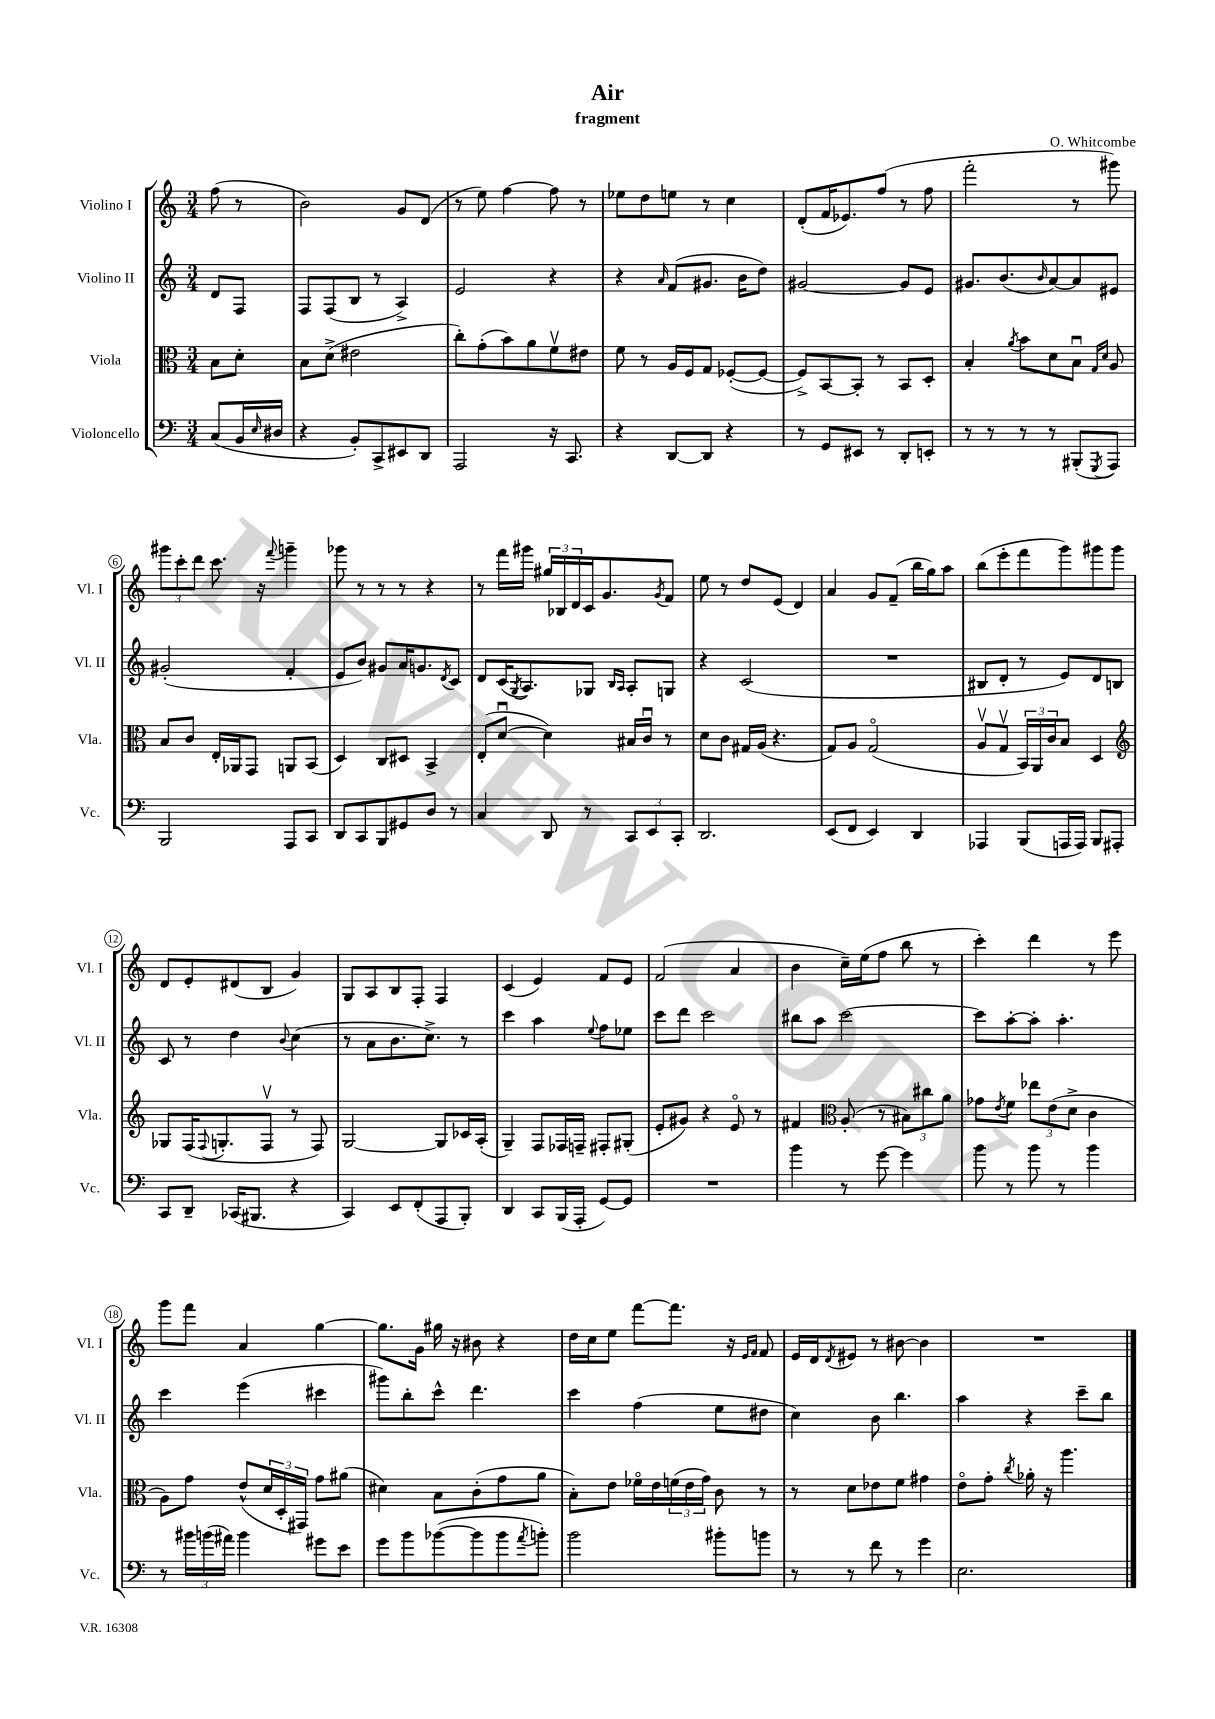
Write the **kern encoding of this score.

**kern	**kern	**kern	**kern
*staff4	*staff3	*staff2	*staff1
*clefF4	*clefC3	*clefG2	*clefG2
*k[]	*k[]	*k[]	*k[]
*M3/4	*M3/4	*M3/4	*M3/4
(8C	8B	8d	(8ff
16BB	8d'	8F	8r
16qqE	.	.	.
16D#	.	.	.
=	=	=	=
4r	8B	8F	2b)
.	(8d^	(8F	.
8BB')	2e#	8B	.
8CC^	.	8r	.
8EE#	.	4A^)	8g
8DD	.	.	(8d
=	=	=	=
2AAA	8cc')	2e	8r
.	(8g'	.	8ee)
.	8b)	.	[4ff
.	8a	.	.
16r	8fv	4r	8ff]
8.CC	.	.	.
.	8e#	.	8r
=	=	=	=
4r	8f	4r	8ee-
.	8r	.	8dd
.	.	16qqa	.
[8DD	16A	(8f	8ee
.	16F	.	.
8DD]	8G	8.g#	8r
4r	([8F-'	.	4cc
.	.	16b	.
.	8F-_	8dd)	.
=	=	=	=
8r	8F-^])	[2g#	(8d'
8GG	[8BB	.	16f
.	.	.	8.e-)
8EE#	8BB']	.	.
8r	8r	.	(8ff
8DD'	8BB	8g#]	8r
8EE'	8D'	8e	8ff
=	=	=	=
8r	4B'	8.g#	2fff'
8r	.	.	.
.	.	(8.b	.
.	8qa	.	.
8r	8b	.	.
.	.	16qqb	.
8r	8d	[8a)	.
(8BBB#'	8Bu	8a]	8r
.	16qqG	.	.
8qGGG	16qqd	.	.
8AAA)	8A	8e#	8ggg#)
=	=	=	=
2BBB	8B	(2g#'	12ggg#
.	.	.	12ccc'
.	8c	.	.
.	.	.	12ddd
.	16E'	.	8.ccc
.	16AA-	.	.
.	8GG	.	.
.	.	.	16r
.	.	.	8qqfff
8AAA	8AA	4f'	4ggg~
8CC	(8BB	.	.
=	=	=	=
8DD	4D)	8e	8ggg-
8CC	.	8b)	8r
8BBB	8C	8g#	8r
8GG#	8D#	16a	8r
.	.	8.g	.
8D	4BB^	.	4r
.	.	8qd	.
8r	.	8c	.
=	=	=	=
4C	(8E'	8d	8r
.	[8du	(16c	16fff
.	.	8qG	.
.	.	8.A)	16ggg#
8DD	4d])	.	24gg#
.	.	.	24B-
.	.	.	24d
8r	.	8G-	16c
.	.	.	8.g
.	.	16qqB	.
.	.	16qqA	.
12CC	16B#	8A'	.
.	16cu	.	.
12EE	.	.	.
.	.	.	8qg
.	8r	8G	8f
12CC'	.	.	.
=	=	=	=
2.DD	8d	4r	8ee
.	8c	.	8r
.	16G#	(2c	8dd
.	(16A	.	.
.	4.r	.	(8e
.	.	.	4d)
=	=	=	=
(8EE	8G)	2.r	4a
8FF	8A	.	.
4EE)	(2Go	.	8g
.	.	.	(8f~
4DD	.	.	16bb
.	.	.	16gg)
.	.	.	8aa
=	=	=	=
4AAA-	8Av	8B#	(8bb
.	8Gv	8d'	8eee'
(8BBB	24BB)	8r	8fff
.	24AA	.	.
.	24c	.	.
16AAA	8B	8e)	8ggg)
16AAA)	.	.	.
8BBB	4D	8d	8ggg#
8AAA#'	.	8B	8ggg#
=	=	=	=
*	*clefG2	*	*
8CC	8G-	8c	8d
8DD~	(16F	8r	8e'
.	8qqF	.	.
.	8.G'	.	.
(16CC-	.	4dd	(8d#
8.BBB#	.	.	.
.	8Fv	.	8B
.	.	8qqb	.
4r	8r	(4cc	4g)
.	8F)	.	.
=	=	=	=
4CC)	[2G	8r	8G
.	.	8a	8A
8EE	.	8.b	8B
(8FF'	.	.	8F'
.	.	8.cc^)	.
8AAA	8G]	.	4F
8BBB')	16c-	8r	.
.	(16A'	.	.
=	=	=	=
4DD	4G~)	4ccc	(4c
8CC	8F	4aa	4e)
(16BBB	16F-	.	.
16AAA'	16F~	.	.
.	.	8qqee	.
[8GG)	8F#'	8ff	8f
8GG]	(8G#'	8ee-	8e
=	=	=	=
2.r	8e'	8ccc	(2f
.	8g#)	8ddd	.
.	4r	2ccc	.
.	8eo	.	4a
.	8r	.	.
=	=	=	=
4b	4f#	8bb#	4b
.	.	8aa	.
*	*clefC3	*	*
8r	(8A'	[2ccc	16cc~)
.	.	.	(16ee
[8g	8r	.	8ff
4g]	12B#)	.	8bb
.	12cc#	.	.
.	.	.	8r
.	12a	.	.
=	=	=	=
8b	8g-	8ccc]	4ccc')
.	8qe	.	.
8r	8f	[8aa'	.
8b	12ee-	8aa']	4ddd
.	(12e	.	.
8r	.	4.aa'	.
.	12d^	.	.
4b	4c	.	8r
.	.	.	8eee
=	=	=	=
8r	8A)	4ccc	8ggg
24b#	8g	.	8fff
(24b	.	.	.
24a#)	.	.	.
4b	(8e^^	(4eee	4a
.	24d	.	.
.	24D'	.	.
.	24GG#)	.	.
8g#	8g	4ccc#	[4gg
8e	(8a#	.	.
=	=	=	=
8g	4d#)	8ggg#)	8.gg]
8b	.	8bb'	.
.	.	.	16g
([8b-	8B	8ccc^^	16gg#
.	.	.	16r
8b-]	(8c'	4.ddd	8b#
8b-	8g	.	4r
8qa	.	.	.
8b')	8a	.	.
=	=	=	=
2b	8B')	4ccc	16dd
.	.	.	16cc
.	8e	.	8ee
.	16f-o	(4ff	[8fff
.	16e	.	.
.	(24f	.	8.fff]
.	24e	.	.
.	24g)	.	.
8b#'	8c	8ee	.
.	.	.	16r
.	.	.	16qqe
.	.	.	16qqf
8b	8r	8dd#	8f
=	=	=	=
8r	8r	4cc)	16e
.	.	.	16d
.	.	.	8qd
8r	8d	.	8e#
8f	8e-	8b	8r
8r	8f	4.bb	[8b#
4g	4g#	.	4b#]
=	=	=	=
2.E	8eo	4aa	2.r
.	8g'	.	.
.	8qcc	.	.
.	16a-'	4r	.
.	16r	.	.
.	4.aa	.	.
.	.	8ccc~	.
.	.	8bb	.
==	==	==	==
*-	*-	*-	*-
